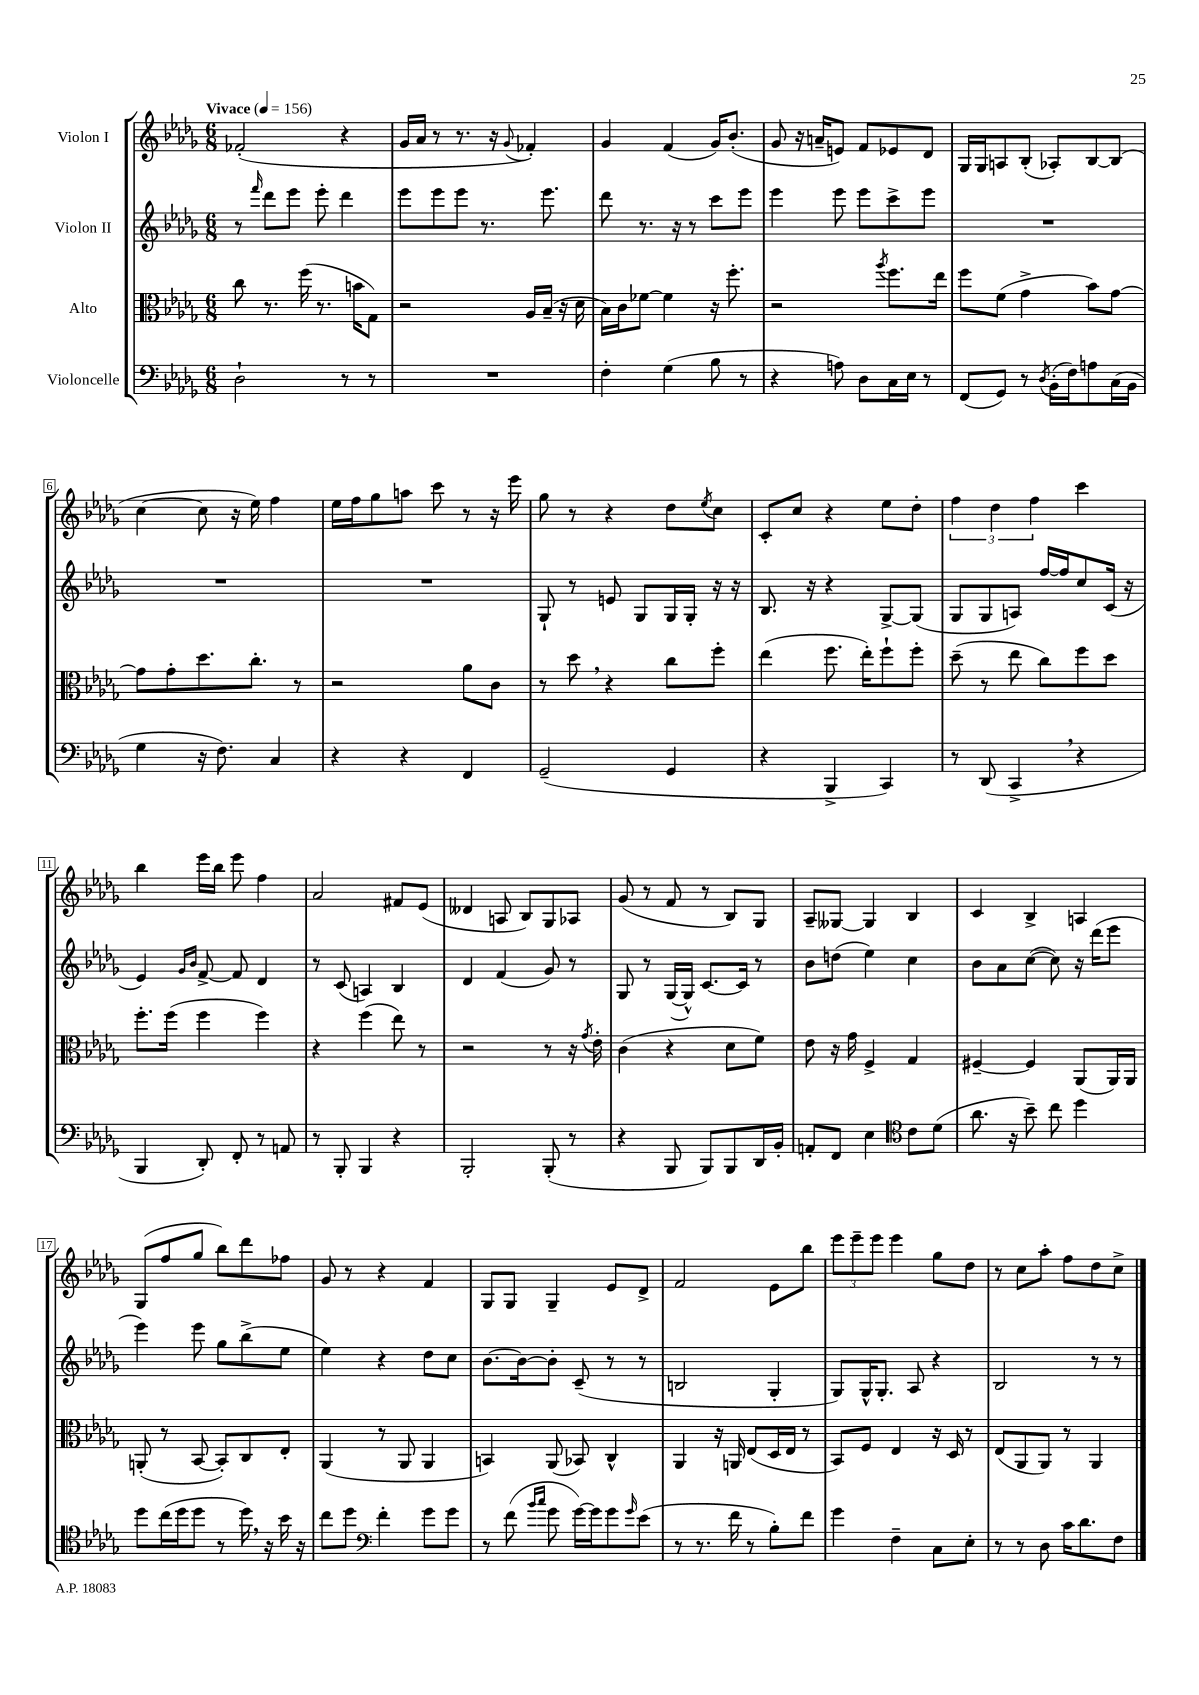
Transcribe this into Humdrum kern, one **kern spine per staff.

**kern	**kern	**kern	**kern
*staff4	*staff3	*staff2	*staff1
*clefF4	*clefC3	*clefG2	*clefG2
*k[b-e-a-d-g-]	*k[b-e-a-d-g-]	*k[b-e-a-d-g-]	*k[b-e-a-d-g-]
*M6/8	*M6/8	*M6/8	*M6/8
*MM156	*MM156	*MM156	*MM156
2D-`	8cc	8r	(2f-'
.	.	16qqfff	.
.	8.r	8ddd-	.
.	.	8eee-	.
.	(16ff	.	.
.	8.r	8eee-'	.
8r	.	4ddd-	4r
.	16b	.	.
8r	8G-)	.	.
=	=	=	=
2.r	2r	8eee-	16g-
.	.	.	16a-
.	.	8eee-	8r
.	.	8eee-	8.r
.	.	8.r	.
.	.	.	16r
.	.	.	8qqg-
.	16A-	.	4f-')
.	(16B-~	8.eee-	.
.	16r	.	.
.	16d-	.	.
=	=	=	=
4F'	16B-)	8ddd-	4g-
.	16c	.	.
.	[8f-	8.r	.
(4G-	4f-]	.	(4f
.	.	16r	.
.	.	8r	.
8B-	16r	8ccc	16g-)
.	8.ff'	.	(8.b-'
8r	.	8eee-	.
=	=	=	=
4r	2r	4eee-	8g-
.	.	.	16r
.	.	.	16a~
8A)	.	8eee-	8e)
8D-	.	8eee-	8f
.	8qaa-	.	.
16C	8.ff	8ccc^	8e-
16E-	.	.	.
8r	.	8eee-	8d-
.	16ee-	.	.
=	=	=	=
(8FF	8ff	2.r	16G-
.	.	.	16G-
8GG-)	(8f	.	8A
8r	4g-^	.	(8B-'
8qD-	.	.	.
(16BB-'	.	.	8A-')
16F)	.	.	.
8A	8b-)	.	[8B-
(16C	[8g-	.	(8B-]
16BB-	.	.	.
=	=	=	=
4G-	8g-]	2.r	[4cc
.	8g-'	.	.
16r	8.dd-	.	8cc]
8.F)	.	.	.
.	.	.	16r
.	8.cc'	.	16ee-)
4C	.	.	4ff
.	8r	.	.
=	=	=	=
4r	2r	2.r	16ee-
.	.	.	16ff
.	.	.	8gg-
4r	.	.	8aa
.	.	.	8ccc
4FF	8a-	.	8r
.	8c	.	16r
.	.	.	16eee-
=	=	=	=
(2GG-~	8r	8G-`	8gg-
.	8dd-	8r	8r
.	4r	8e	4r
.	.	8G-	.
4GG-	8cc	16G-	8dd-
.	.	16G-'	.
.	.	.	8qee-
.	8ff'	16r	8cc
.	.	16r	.
=	=	=	=
4r	(4ee-	8.B-	8c'
.	.	.	8cc
.	.	16r	.
4BBB-^	8.ff	4r	4r
.	16ee-')	.	.
4CC)	8ff`	[8G-^	8ee-
.	8ff'	(8G-]	8dd-'
=	=	=	=
8r	(8dd-~	8G-	6ff
(8DD-	8r	8G-	.
.	.	.	6dd-
4CC^	8ee-	8A)	.
.	.	.	6ff
.	8cc)	[16ff	.
.	.	16ff]	.
4r	8ff	8cc	4ccc
.	8dd-	(16c	.
.	.	16r	.
=	=	=	=
4BBB-	8.ff'	4e-)	4bb-
.	(16ff	.	.
.	.	16qqg-	.
.	.	16qqb-	.
8DD-')	4ff	[8f^	16eee-
.	.	.	16bb-
8FF'	.	8f]	8eee-
8r	4ff)	4d-	4ff
8AA	.	.	.
=	=	=	=
8r	4r	8r	2a-
8BBB-'	.	(8c	.
4BBB-	(4ff	4A)	.
4r	8ee-)	4B-	8f#
.	8r	.	(8e-
=	=	=	=
2BBB-'	2r	4d-	4d--
.	.	(4f	8A
.	.	.	8B-)
(8BBB-'	8r	8g-)	8G-
8r	16r	8r	8A-
.	8qg-	.	.
.	16e-'	.	.
=	=	=	=
4r	(4c	8G-	(8g-
.	.	8r	8r
8BBB-	4r	([16G-	8f
.	.	16G-^^])	.
8BBB-)	.	[8.c	8r
8BBB-	8d-	.	8B-)
.	.	16c]	.
16DD-	8f)	8r	8G-
16BB-'	.	.	.
=	=	=	=
8AA'	8e-	8b-	8A-~
8FF	16r	(8dd	[8G--
.	16g-	.	.
4E-	4F^	4ee-)	4G--]
*clefC4	*	*	*
8c	4G-	4cc	4B-
(8d-	.	.	.
=	=	=	=
8.a-	[4F#~	8b-	4c
.	.	8a-	.
16r	.	.	.
8b-~)	4F#]	([8cc	4B-^
8cc	.	8cc])	.
4dd-	(8AA-	16r	4A
.	.	(16ddd-	.
.	16AA-)	8eee-	.
.	16AA-	.	.
=	=	=	=
8dd-	(8AA'	4eee-)	(8G-
(16cc	8r	.	8ff
16dd-	.	.	.
8dd-	[8BB-	8eee-	8gg-
8r	8BB-'])	8gg-	8bb-)
16dd-)	8C	(8bb-^	8ddd-
16r	.	.	.
16b-	8E-'	8ee-	8ff-
16r	.	.	.
=	=	=	=
8cc	(4AA-	4ee-)	8g-
8dd-	.	.	8r
*clefF4	*	*	*
4f'	8r	4r	4r
.	8AA-	.	.
8g-	4AA-	8dd-	4f
8g-	.	8cc	.
=	=	=	=
8r	4BB)	[8.b-	8G-
(8f	.	.	8G-
.	.	16b-_	.
16qqb-	.	.	.
16qqcc	.	.	.
8g-	(8AA-	8b-']	4G-~
[16g-)	8BB-)	(8c~	.
16g-]	.	.	.
8g-	4C^^	8r	8e-
16qqg-	.	.	.
(8e-	.	8r	8d-^
=	=	=	=
8r	4AA-	2B	2f
8.r	.	.	.
.	16r	.	.
16f	16AA	.	.
8r	(8E-	.	.
8B-')	16D-	4G-'	8e-
.	16E-	.	.
8f	8r	.	8bb-
=	=	=	=
4g-	8BB-)	8G-)	12eee-
.	.	.	12eee-~
.	8F	16G-^^	.
.	.	.	12eee-
.	.	8.G-'	.
4F~	4E-	.	4eee-
.	.	8A-	.
8C	16r	4r	8gg-
.	16D-	.	.
8E-'	8r	.	8dd-
=	=	=	=
8r	(8E-	2B-	8r
8r	8AA-	.	8cc
8D-	8AA-)	.	8aa-'
16c	8r	.	8ff
8.d-	.	.	.
.	4AA-	8r	8dd-
8F	.	8r	8cc^
==	==	==	==
*-	*-	*-	*-
